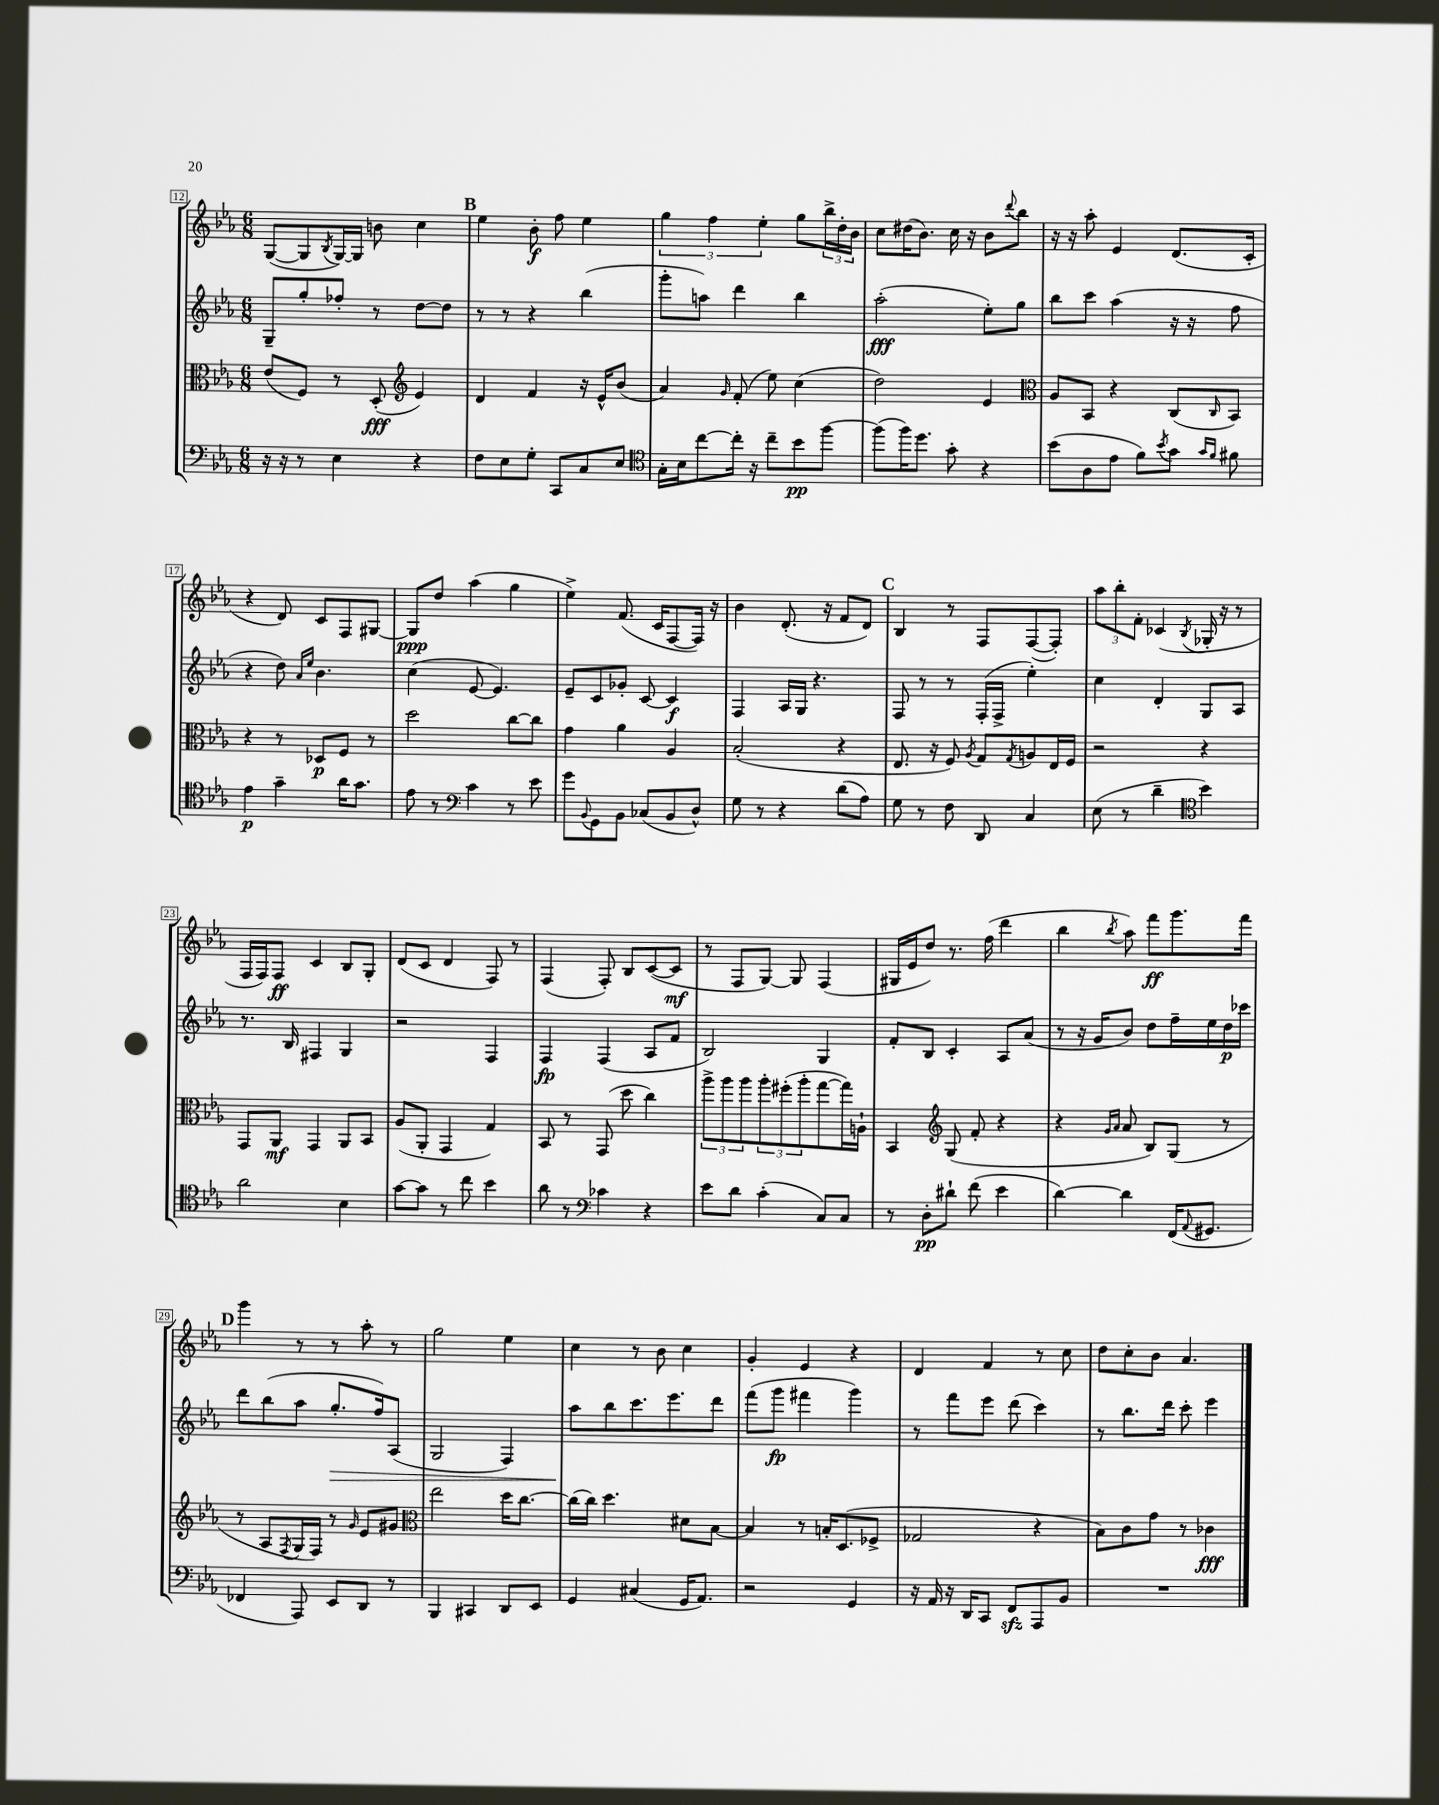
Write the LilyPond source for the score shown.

<<
\new StaffGroup <<
\new Staff = "s0" {
    \clef treble \key ees \major \numericTimeSignature \time 6/8
    g8~( g8 \acciaccatura { bes8 } g16~) g16 b'8 c''4 |
    \mark \markup { \bold "B" } ees''4 bes'8-.\f f''8 ees''4 |
    \tuplet 3/2 { g''4 f''4 ees''4-. } g''8 \tuplet 3/2 { bes''16-> d''16-. bes'16 } |
    c''8 dis''16( bes'8.) c''16 r16 bes'8 \appoggiatura { d'''8 } bes''8 |
    r16 r16 aes''8-. ees'4 d'8.( c'16-. |
    r4 d'8) c'8 f8 gis8~ |
    gis8\ppp d''8 aes''4( g''4 |
    ees''4->) f'8.( c'16 f8~ f16) r16 |
    bes'4 d'8.-.( r16 f'8 d'8) |
    \mark \markup { \bold "C" } bes4 r8 f8 f8~( f8-.) |
    \tuplet 3/2 { aes''8 bes''8-. f'8-. } ces'4( \acciaccatura { bes8 } ges16-. r16 r8 |
    f16 f16) f8\ff c'4 bes8 g8-. |
    d'8( c'8 d'4 f8) r8 |
    f4( f8-.) bes8 c'8~( c'8\mf |
    r8 f8 g8~) g8 f4( |
    gis16 ees'16 d''8) r8. f''16( d'''4 |
    bes''4 \acciaccatura { bes''8 } aes''8) f'''8\ff g'''8. f'''16 |
    \mark \markup { \bold "D" } g'''4 r8 r8 aes''8-. r8 |
    g''2 ees''4 |
    c''4 r8 bes'8 c''4 |
    g'4-. ees'4 r4 |
    d'4 f'4 r8 c''8 |
    d''8 c''8-. bes'8 aes'4. \bar "|." |
}
\new Staff = "s1" {
    \clef treble \key ees \major \numericTimeSignature \time 6/8
    g8-- g''8-. fes''8-. r8 d''8~ d''8 |
    \mark \markup { \bold "B" } r8 r8 r4 bes''4( |
    g'''8-. a''8) d'''4 bes''4 |
    aes''2-.\fff( ees''8-.) g''8 |
    bes''8 c'''8 aes''4( r16 r16 f''8 |
    r4 d''8) \grace { aes'16 ees''16 } bes'4. |
    c''4( ees'8~ ees'4.) |
    ees'8-- c'8 ges'8-. c'8~ c'4\f |
    f4 aes16 g16 r4. |
    \mark \markup { \bold "C" } f8 r8 r8 f16-.( f16-> ees''4-.) |
    c''4 d'4-. g8 aes8 |
    r8. bes16 fis4 g4 |
    r2 f4 |
    f4\fp f4( aes8 f'8 |
    bes2) g4 |
    f'8-. bes8 c'4-. aes8 aes'8( |
    r8 r16 g'16 bes'8) d''8 f''16-- ees''16 d''16\p ces'''16 |
    \mark \markup { \bold "D" } d'''8 bes''8( aes''8 g''8.-.\> f''16) aes8( |
    g2 f4) |
    aes''8\! bes''8 c'''8. ees'''8. d'''8 |
    f'''8( g'''8\fp fis'''4 g'''4) |
    r8 f'''8 ees'''8 d'''8( c'''4) |
    r8 bes''8. d'''16 c'''8-. ees'''4 \bar "|." |
}
\new Staff = "s2" {
    \clef alto \key ees \major \numericTimeSignature \time 6/8
    ees'8( f8) r8 d8-.\fff( \clef treble ees'4) |
    \mark \markup { \bold "B" } d'4 f'4 r16 ees'16-^ bes'8( |
    aes'4) \grace { g'16 } f'8-.( ees''8) c''4( |
    d''2) ees'4 |
    \clef alto aes8 bes,8 r4 c8( \grace { c16 } bes,8) |
    r4 r8 des8\p f8 r8 |
    d''2 c''8~ c''8 |
    g'4 aes'4 aes4 |
    bes2-.( r4 |
    \mark \markup { \bold "C" } ees8. r16 f8) \acciaccatura { aes8 } g8 \acciaccatura { g8 } a8 ees16 f16 |
    r2 r4 |
    g,8 aes,8\mf g,4 aes,8 bes,8 |
    aes8( aes,8-. g,4 g4) |
    bes,8 r8 g,8( d''8 c''4) |
    \tuplet 3/2 { aes''8-> aes''8 aes''8 } \tuplet 3/2 { aes''8-. fis''8-.( aes''8-. } g''8~ g''16) a16-! |
    bes,4 \clef treble g8( f'8-. r4 |
    r4 \grace { g'16 aes'16 } aes'8 bes8) g8( r8 |
    \mark \markup { \bold "D" } r8 aes8 \acciaccatura { f8 } g16 f16) r8 \grace { g'16 } ees'8 gis'8 |
    \clef alto ees''2 d''16 c''8.~ |
    c''16( c''16) d''4. dis'8 bes8~ |
    bes4 r8 b16-. d8.( fes8-> |
    ges2 r4 |
    bes8) c'8 g'8 r8 ces'4\fff \bar "|." |
}
\new Staff = "s3" {
    \clef bass \key ees \major \numericTimeSignature \time 6/8
    r16 r16 r8 ees4 r4 |
    \mark \markup { \bold "B" } f8 ees8 g8-. c,8 c8 ees8 |
    \clef tenor g16-. bes16 c''8~ c''16-. r16 c''8-- bes'8\pp f''8~ |
    f''8( f''16) d''8. g'8-. r4 |
    bes'8( aes8 ees'8 f'8) \acciaccatura { bes'8 } g'8 \grace { g'16 f'16 } fis'8 |
    ees'4\p g'4-- aes'16 g'8. |
    ees'8 r8 \clef bass c'4 r8 ees'8 |
    g'8 \appoggiatura { bes,8 } g,8 bes,8 ces8( bes,8 d8-^) |
    g8 r8 r4 d'8( aes8) |
    \mark \markup { \bold "C" } g8 r8 f8 d,8 c4 |
    ees8( r8 d'4-- \clef tenor bes'4) |
    aes'2 bes4 |
    g'8~ g'8 r8 c''8 bes'4 |
    aes'8 r8 \clef bass ces'4 r4 |
    ees'8 d'8 c'4-.( c8) c8 |
    r8 d8-.\pp dis'8-! f'8( ees'4 |
    d'4~) d'4 f,16( \appoggiatura { aes,8 } gis,8. |
    \mark \markup { \bold "D" } fes,4 aes,,8) ees,8 d,8 r8 |
    bes,,4 cis,4 d,8 ees,8 |
    g,4 cis4( g,16 aes,8.) |
    r2 g,4 |
    r16 aes,16 r16 d,16 c,8 f,8\sfz aes,,8 bes,8 |
    R2. \bar "|." |
}
>>
>>
\layout { \context { \Score currentBarNumber = #12 \override BarNumber.stencil = #(make-stencil-boxer 0.1 0.3 ly:text-interface::print) } }
